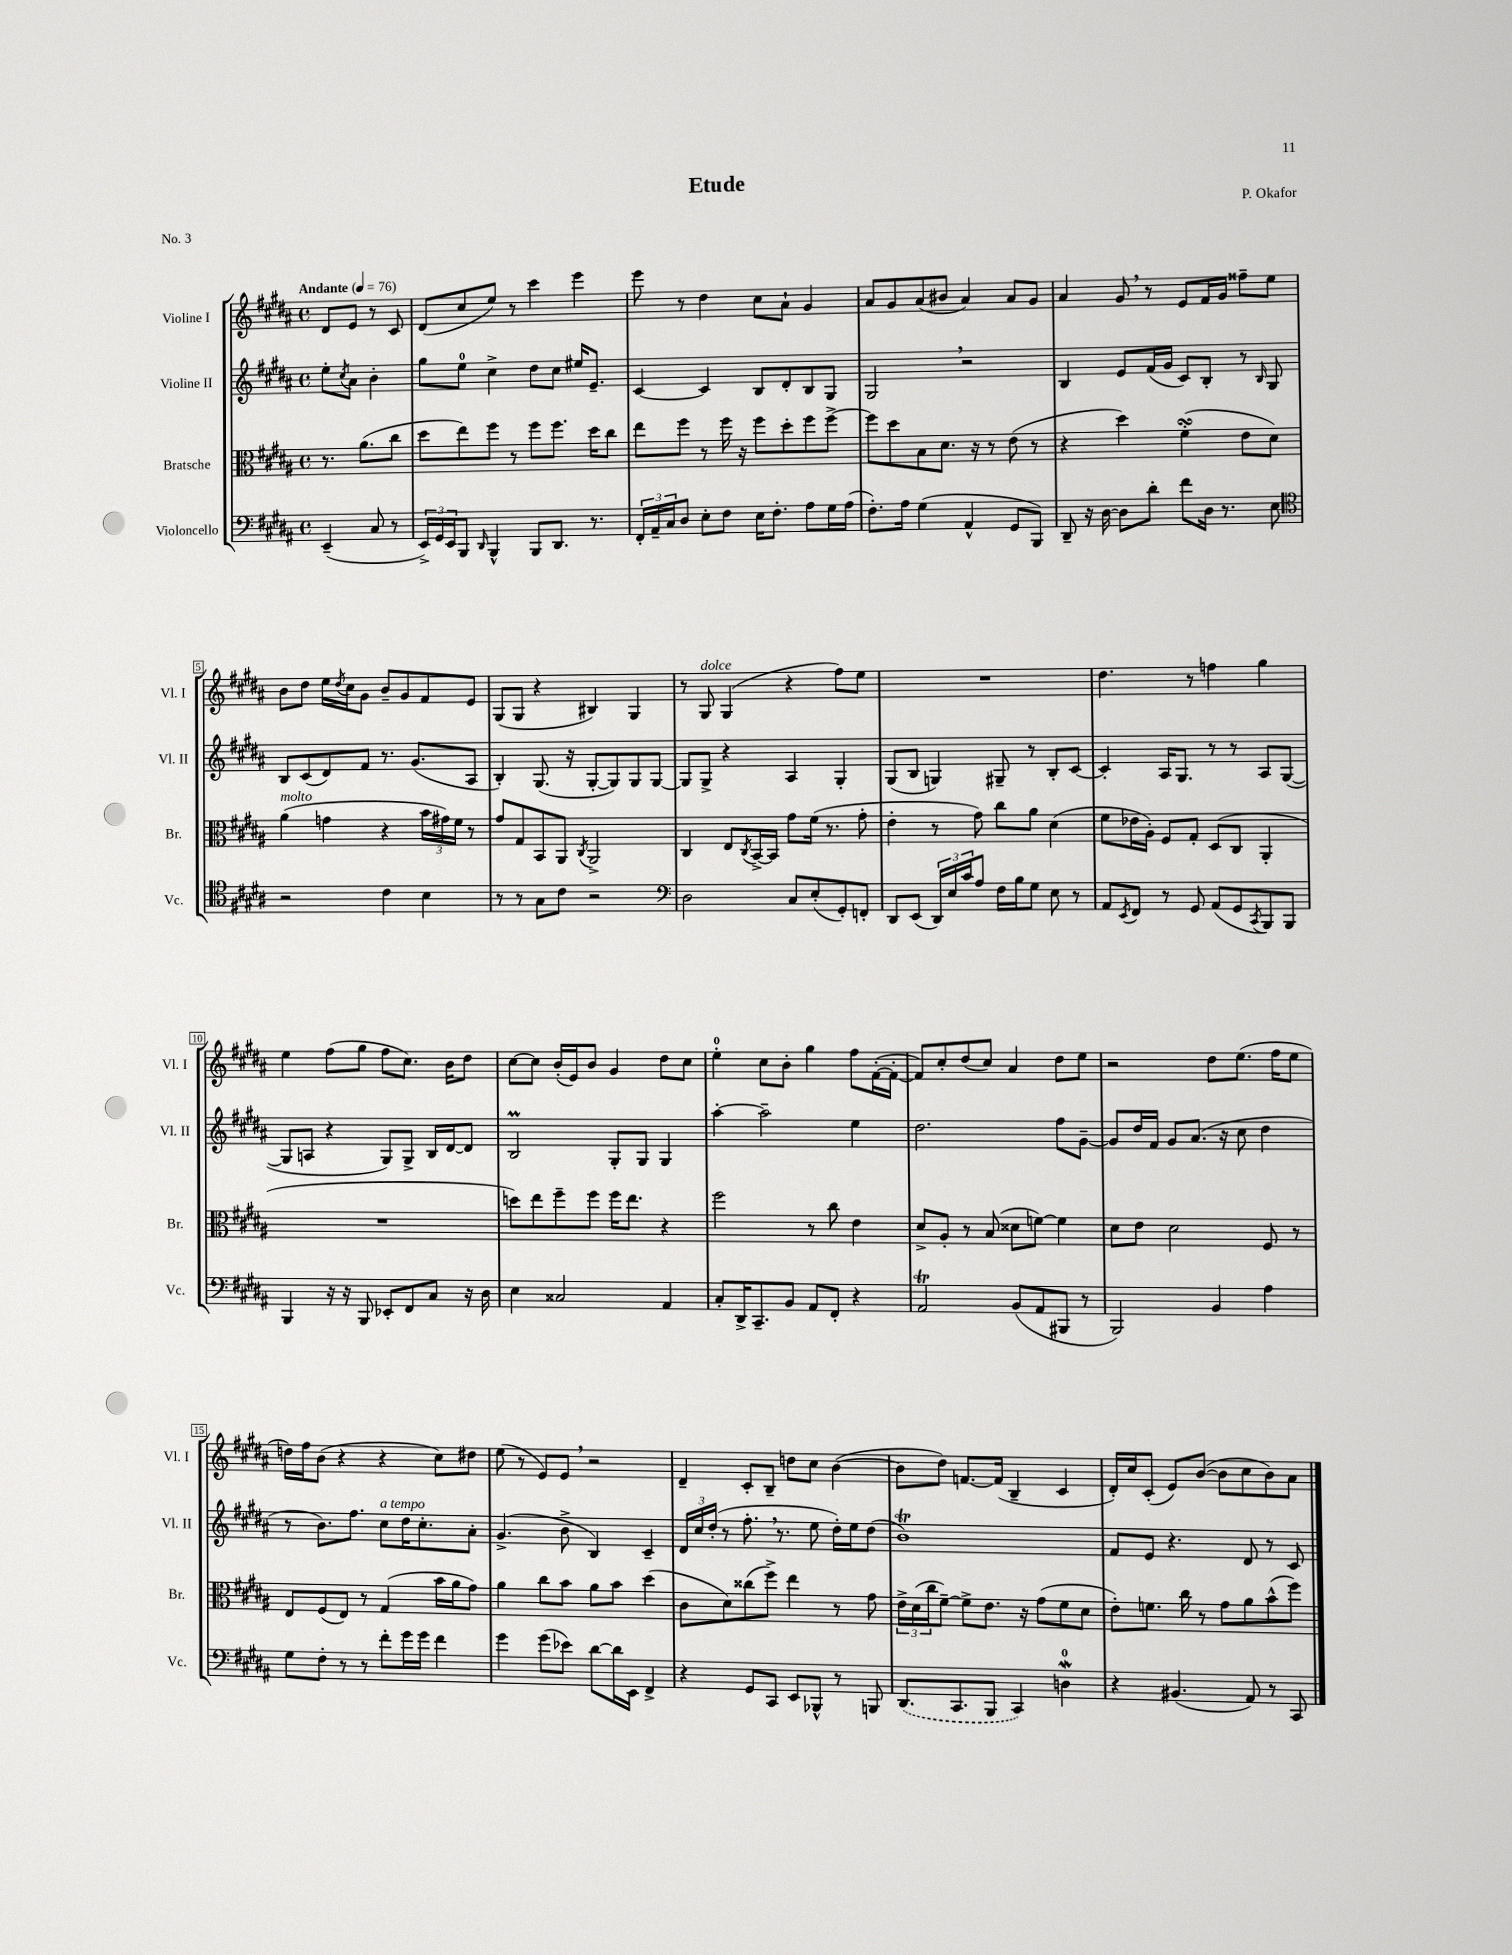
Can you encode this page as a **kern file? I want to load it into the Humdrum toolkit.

**kern	**kern	**kern	**kern
*staff4	*staff3	*staff2	*staff1
*clefF4	*clefC3	*clefG2	*clefG2
*k[f#c#g#d#a#]	*k[f#c#g#d#a#]	*k[f#c#g#d#a#]	*k[f#c#g#d#a#]
*M4/4	*M4/4	*M4/4	*M4/4
*met(c)	*met(c)	*met(c)	*met(c)
*MM76	*MM76	*MM76	*MM76
(4EE~/	8.r	8ee'\L	8d#/L
.	.	8qcc#/	.
.	.	8a#\J	8e/J
.	(8.a#\L	.	.
8C#/	.	4b'\	8r
8r	8cc#\J	.	8c#/
=	=	=	=
24EE^/LL)	8dd#\L	8gg#\L	(8d#/L
24GG#/	.	.	.
24EE/J	.	.	.
8BBB/J	8ee\)	8ee\J	8cc#/
16qqDD#/	.	.	.
4BBB^^/	8ff#\J	4cc#^\	8ee/J)
.	8r	.	8r
8BBB/L	8ff#\L	8dd#\L	4ccc#\
8.DD#/J	8.ff#\J	8cc#\J	.
.	.	16ee#/LK	4eee\
8.r	16dd#\LK	8.e~/J	.
.	8cc#\J	.	.
=	=	=	=
24FF#'/LL	8ee\L	[4c#/	8eee\
24AA#~/	.	.	.
24C#/J	.	.	.
8D#/J	8ff#\J	.	8r
8E'\L	8r	4c#/]	4dd#\
8F#\J	16ff#\	.	.
.	16r	.	.
16E\LK	8ff#\L	8B/L	8cc#\L
8.F#'\J	.	.	.
.	8dd#'\	8d#'/	8a#`\J
8A#\L	8ff#\	8B/	4g#/
16G#\L	[8ff#^\J	8G#/J	.
(16A#\JJ	.	.	.
=	=	=	=
8.F#'\L)	8ff#\]L	2G#/	8a#/L
.	8dd#\	.	8g#/
16A#\Jk	.	.	.
(4G#\	8B\	.	(8a#/
.	8.d#\J	.	8b#/J
4AA#^^/	.	2r	4a#/)
.	16r	.	.
.	8r	.	.
8GG#/L	(8e\	.	8a#/L
8BBB/J)	8r	.	8g#/J
=	=	=	=
8DD#~/	4r	4B/	4a#/
16r	.	.	.
[16D#\	.	.	.
8D#\]L	4dd#\)	8e/L	8g#/
8d#'\J	.	(16f#/L	8r
.	.	16g#/JJ	.
8f#\L	(4f#'\	8c#/L)	8e/L
16D#\Jk	.	8B'/J	16f#/L
8.r	.	.	16g#/JJ
.	8e\L	8r	8ff##~\L
.	.	16qqB/	.
8E\	8d#\J)	8G#/	8ee\J
=	=	=	=
*clefC4	*	*	*
2r	(4a#\	8B/L	8b\L
.	.	(8c#/	8dd#\J
.	4g\	8d#/)	16ee\LL
.	.	.	8qdd#/
.	.	.	16cc#\J
.	.	8f#/J	8g#\J
4c#\	4r	8.r	8b~/L
.	.	.	8g#/
.	.	(8.g#/L	.
4B\	24b\LL	.	8f#/
.	24g#\)	.	.
.	24f#\JJ	.	.
.	8r	8A#/J	8e/J
=	=	=	=
8r	8g#/L	4B'/)	(8G#/L
8r	8G#/	.	8G#/J
8G#\L	8BB/	(8.G#/	4r
8c#\J	8AA#/J	.	.
.	.	16r	.
.	8qC#/	.	.
2r	2AA#^/	[8G#'/L	4B#/)
.	.	8G#/])	.
.	.	8G#/	4G#/
.	.	[8G#/J	.
=	=	=	=
*clefF4	*	*	*
2D#\	4C#/	8G#/]L	8r
.	.	8G#^/J	8G#/
.	8E/L	4r	(4G#/
.	8qC#/	.	.
.	[16BB^/L	.	.
.	16BB/]JJ	.	.
8C#/L	8g#\L	4A#/	4r
(8E'/	(16f#\Jk	.	.
.	8.r	.	.
8GG#'/)	.	4G#'/	8ff#\L)
8FF'/J	8g#'\	.	8ee\J
=	=	=	=
8DD#/L	4e'\	(8G#/L	1r
(8EE/J	.	8B/J	.
24DD#/LL)	8r	4G/)	.
24E/	.	.	.
24c#/J	.	.	.
8A#/J	8g#\)	.	.
16F#\LL	8cc#\L	8G#~/	.
16B\J	.	.	.
8G#\J	8a#\J	8r	.
8E\	(4d#\	8B'/L	.
8r	.	[8c#/J	.
=	=	=	=
8AA#/L	8f#\L	4c#'/]	4.dd#\
8qEE/	.	.	.
8FF#/J	16e-\L	.	.
.	16A#'\JJ)	.	.
8r	8F#/L	16A#/LK	.
.	.	8.G#/J	.
8GG#/	8G#'/J	.	8r
(8AA#/L	(8D#/L	8r	4ff\
8GG#/	8C#/J	8r	.
8qCC#/	.	.	.
8BBB/)	4AA#'/	8A#/L	4gg#\
8BBB/J	.	([8G#/J	.
=	=	=	=
4BBB/	1r	8G#/]L	4ee\
.	.	8A/J	.
16r	.	4r	(8ff#\L
16r	.	.	.
8BBB/	.	.	8gg#\J
8EE-'/L	.	8G#/L)	8ff#\L
8FF#/	.	8G#^/J	8.cc#\J)
8C#/J	.	16B/LL	.
.	.	[16d#/J	16b\LK
16r	.	8d#/]J	8dd#\J
16D#\	.	.	.
=	=	=	=
4E\	8dd\L)	2B/	[8cc#\L
.	8ee\	.	8cc#\]J
2C##/	8ff#~\	.	(16b'/LL
.	.	.	16e/J)
.	8ff#\J	.	8b/J
.	16ff#\LK	8G#'/L	4g#/
.	8.ee\J	.	.
.	.	8G#/J	.
4AA#/	4r	4G#/	8dd#\L
.	.	.	8cc#\J
=	=	=	=
8C#'/L	2ff#\	[4aa#'\	4ee'\
16DD#^/K	.	.	.
8.CC#~/	.	.	.
.	.	2aa#~\]	8cc#\L
8BB/J	.	.	8b'\J
8AA#/L	8r	.	4gg#\
8FF#'/J	8cc#\	.	.
4r	4e\	4ee\	8ff#\L
.	.	.	([16f#'\L
.	.	.	16f#'\_JJ
=	=	=	=
2AA#/	8d#^/L	2.dd#\	8f#/]L)
.	8A#'/J	.	8cc#'/
.	8r	.	(8dd#/
.	(8B/	.	8cc#/J)
(8BB/L	8d##\L	.	4a#/
8AA#/	[8f\J)	.	.
8BBB#/J	4f\]	8ff#\L	8dd#\L
8r	.	[8g#~\J	8ee\J
=	=	=	=
2BBB/)	8d#\L	8g#/]L	2r
.	8e\J	16dd#/L	.
.	.	16f#/JJ	.
.	2d#\	8g#/L	.
.	.	(8.a#/J	.
4BB/	.	.	8dd#\L
.	.	16r	.
.	.	8cc#\	(8.ee\J
4A#\	8F#/	4dd#\	.
.	.	.	16ff#\LK
.	8r	.	8ee\J
=	=	=	=
8G#\L	8E/L	8r	16dd\LL)
.	.	.	16ff#\J
8F#'\J	(8F#/	8.b\L)	(8b\J
8r	8E/J)	.	4r
.	.	8.ff#\J	.
8r	8r	.	.
8f#'\L	(4G#/	8cc#\L	4r
16g#\L	.	16dd#\K	.
16g#\JJ	.	8.cc#'\	.
4f#\	16b\LL	.	8cc#\L)
.	16a#\J	.	.
.	8g#\J)	8a#'\J	8dd#\J
=	=	=	=
4g#\	4a#\	(4.g#^/	(8ee\
.	.	.	8r
(8g#\L	8cc#\L	.	8e/L)
8e-\J)	8b\J	8b^\	8e/J
[8d#\L	8a#\L	4B/)	2r
16d#\]L	8b\J	.	.
16EE\JJ	.	.	.
4FF#^/	(4dd#\	4c#~/	.
=	=	=	=
4r	8c#\L	24d#/LL	4d#~/
.	.	24cc#/	.
.	.	(24dd#'/JJ	.
.	8d#\)	8r	.
8GG#/L	(8cc##\	8.ff#'\	8c#'/L
8CC#/J	8ff#^\J)	.	8B~/J
.	.	8.r	.
8EE/L	4ee\	.	8dd\L
8BBB-^^/J	.	8ee\	8cc#\J
8r	8r	16dd#'\LL)	([4b\
.	.	16ee\J	.
8BBB/	8g#\	(8dd#\J	.
=	=	=	=
(8.DD#/L	24e^\LL	1b)	8b\]L
.	(24d#\	.	.
.	24cc#\J	.	.
.	[8f#~\J)	.	8dd#\J)
8.CC#/	.	.	.
.	8f#^\]L	.	[8.f/L
8BBB/J	8.e\J	.	.
.	.	.	(16f/]Jk
4CC#/)	.	.	4B~/
.	16r	.	.
.	(8g#\L	.	.
4D\	8f#\	.	4c#/
.	8d#\J	.	.
=	=	=	=
4r	8e'\L)	8f#/L	16d#'/LL)
.	.	.	16cc#/J
.	8.f\J	8e/J	(8c#'/J
(4.BB#/	.	4.r	8e/L)
.	16cc#\	.	.
.	8r	.	([8b/J
.	8g#\L	.	8b\]L
8AA#/)	8a#\	8d#/	8cc#\
8r	(8b^^\	8r	8b\)
8CC#/	8ff#\J)	8c#/	8a#\J
==	==	==	==
*-	*-	*-	*-
